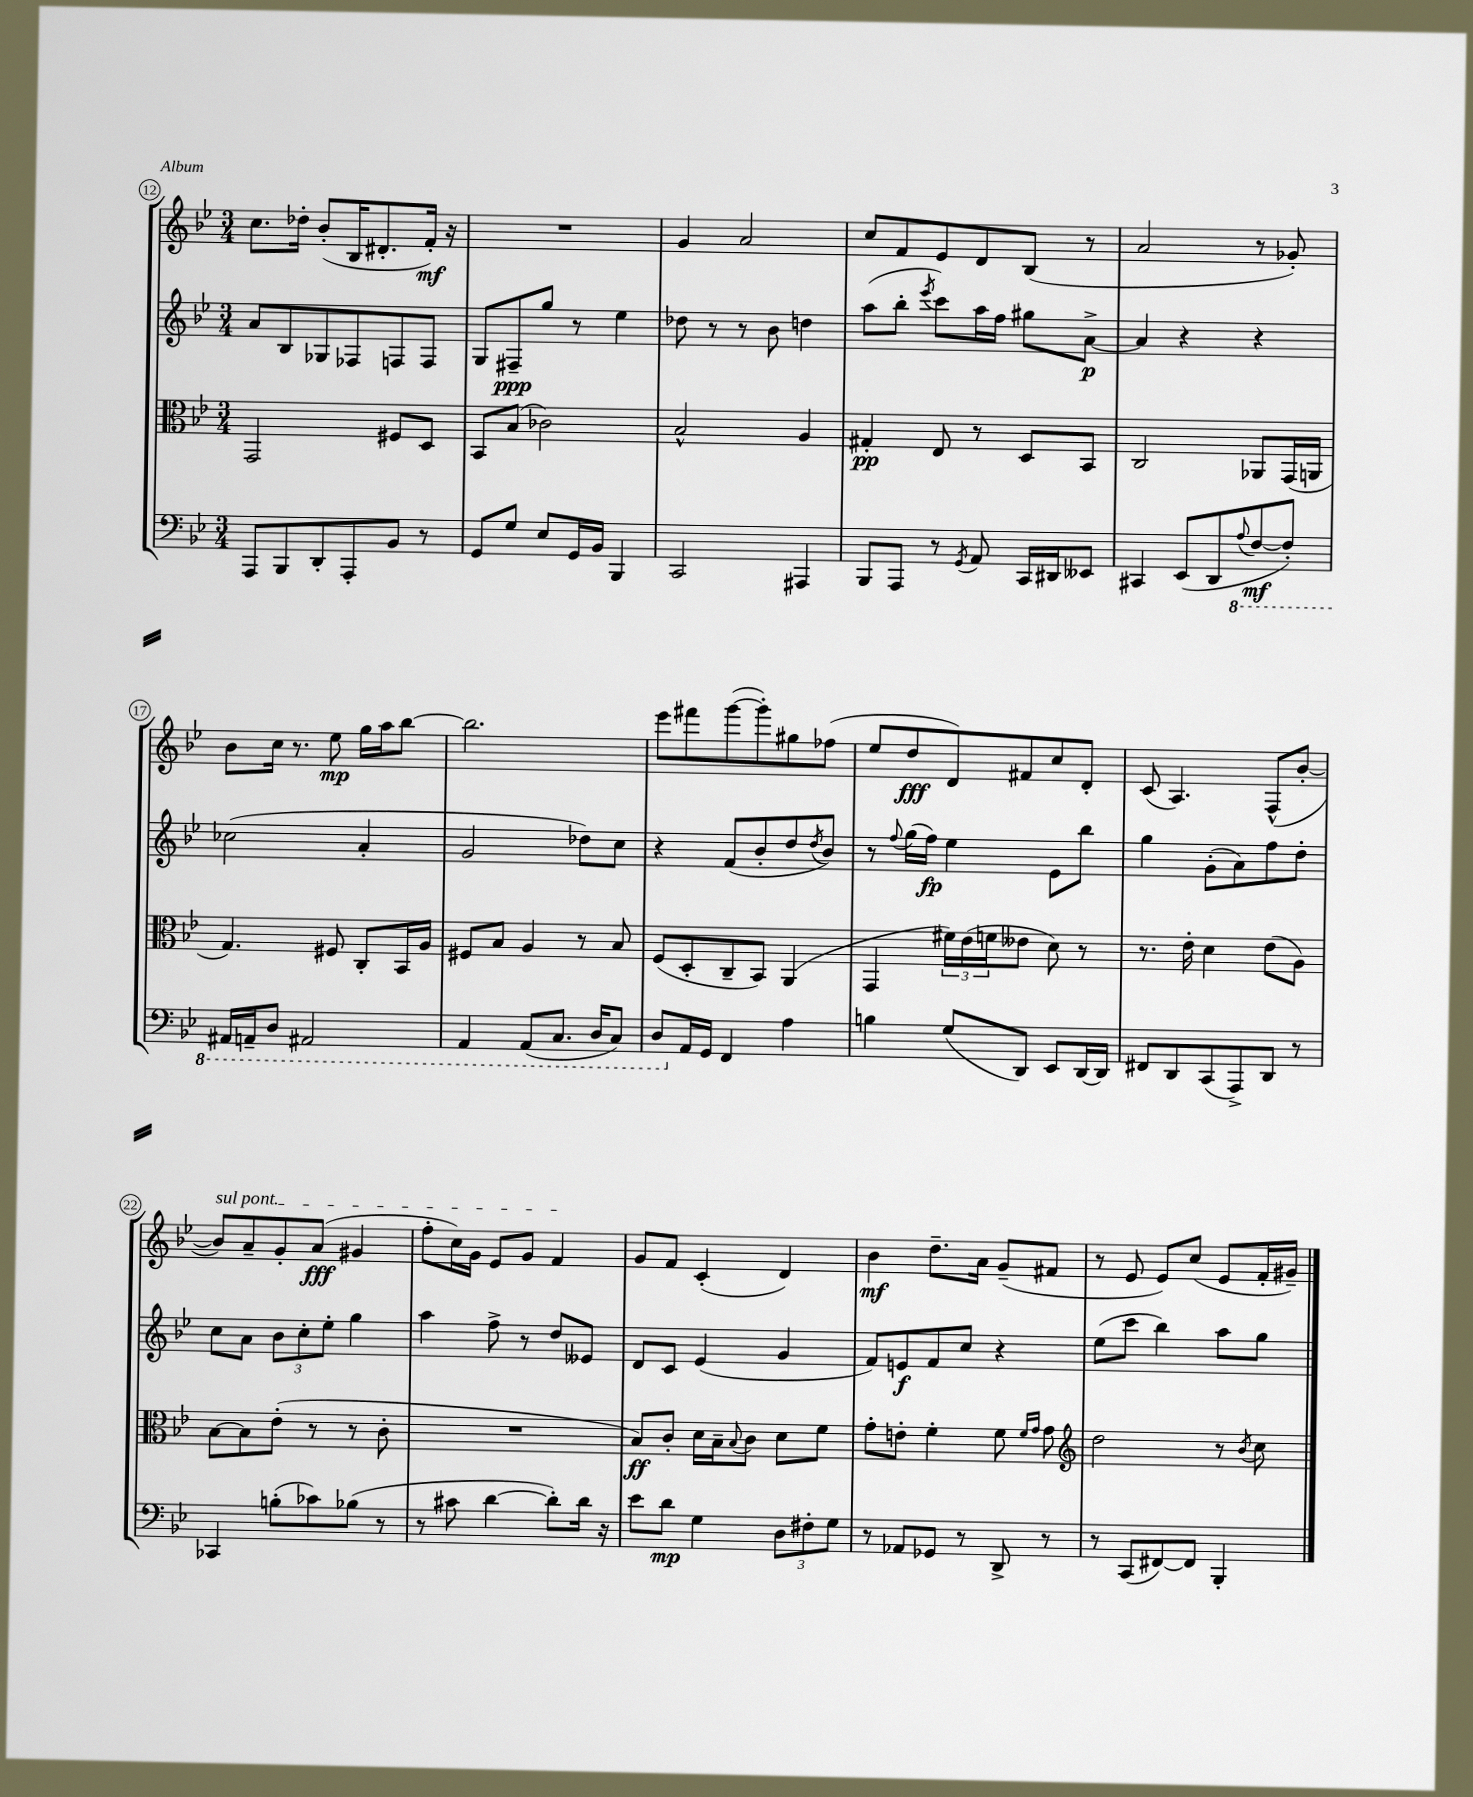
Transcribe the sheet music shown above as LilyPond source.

<<
\new StaffGroup <<
\new Staff = "s0" {
    \clef treble \key bes \major \numericTimeSignature \time 3/4
    c''8. des''16-. bes'8-.( bes16 dis'8.-. f'16-.\mf) r16 |
    R2. |
    g'4 a'2 |
    c''8 f'8 ees'8 d'8 bes8( r8 |
    a'2 r8 ges'8-.) |
    bes'8 c''16 r8. ees''8\mp g''16 a''16 bes''8~ |
    bes''2. |
    ees'''8 fis'''8 g'''8~( g'''8-.) gis''8 fes''8( |
    ees''8 d''8\fff d'8) fis'8 c''8 d'8-. |
    c'8( a4.) f8-^( bes'8~-. |
    \once \override TextSpanner.bound-details.left.text = \markup { \italic "sul pont." } bes'8\startTextSpan) a'8-- g'8-. a'8\fff( gis'4 |
    f''8-. c''16) g'16 ees'8 g'8 f'4\stopTextSpan |
    g'8 f'8 c'4-.( d'4) |
    bes'4\mf d''8.-- a'16 g'8--( fis'8 |
    r8 ees'8 ees'8) c''8( ees'8 f'16-. gis'16--) \bar "|." |
}
\new Staff = "s1" {
    \clef treble \key bes \major \numericTimeSignature \time 3/4
    a'8 bes8 ges8 fes8 f8 f8 |
    g8 fis8--\ppp g''8 r8 ees''4 |
    des''8 r8 r8 bes'8 d''4 |
    a''8( bes''8-. \acciaccatura { ees'''8 } c'''8) a''16 f''16 gis''8 a'8~->\p |
    a'4 r4 r4 |
    ces''2( a'4-. |
    g'2 des''8) c''8 |
    r4 f'8( bes'8-. d''8 \acciaccatura { d''8 } bes'8) |
    r8 \appoggiatura { f''8 } g''16( f''16\fp) ees''4 ees'8 bes''8 |
    g''4 g'8-.( a'8) f''8 d''8-. |
    c''8 a'8 \tuplet 3/2 { bes'8 c''8-. ees''8-. } g''4 |
    a''4 f''8-> r8 d''8 eeses'8 |
    d'8 c'8 ees'4( g'4 |
    f'8) e'8\f f'8 c''8 r4 |
    ees''8( c'''8 bes''4) a''8 g''8 \bar "|." |
}
\new Staff = "s2" {
    \clef alto \key bes \major \numericTimeSignature \time 3/4
    g,2 fis8 d8 |
    bes,8 bes8( ces'2) |
    bes2-^ a4 |
    gis4-.\pp ees8 r8 d8 bes,8 |
    c2 aes,8 g,16( a,16 |
    g4.) fis8 c8-. bes,16 a16 |
    fis8 bes8 a4 r8 bes8 |
    f8( d8-. c8-- bes,8) a,4( |
    g,4 \tuplet 3/2 { fis'16) ees'16( f'16 } eeses'8 d'8) r8 |
    r8. ees'16-. d'4 ees'8( a8) |
    bes8~ bes8 ees'8-.( r8 r8 c'8-. |
    R2. |
    bes8\ff) c'8-. d'16 bes16-- \appoggiatura { bes8 } c'8 d'8 f'8 |
    g'8-. e'8-. f'4-. f'8 \grace { f'16 g'16 } g'8 |
    \clef treble d''2 r8 \acciaccatura { bes'8 } c''8 \bar "|." |
}
\new Staff = "s3" {
    \clef bass \key bes \major \numericTimeSignature \time 3/4
    a,,8 bes,,8 d,8-. a,,8-. bes,8 r8 |
    g,8 g8 ees8 g,16 bes,16 bes,,4 |
    c,2 ais,,4 |
    bes,,8 a,,8 r8 \acciaccatura { g,8 } a,8 c,16 dis,16 eeses,8 |
    cis,4 ees,8( d,8 \ottava #-1 \appoggiatura { a,8 } f,8~\mf f,8-.) |
    ais,,16 a,,16-- d,8 ais,,2 |
    a,,4 a,,8( c,8. d,16 c,8) |
    d,8 \ottava #0 a,16 g,16 f,4 a4 |
    b4 g8( d,8) ees,8 d,16~ d,16 |
    fis,8 d,8 c,8( a,,8->) d,8 r8 |
    ces,4 b8-.( ces'8) bes8( r8 |
    r8 cis'8 d'4~ d'8-.) d'16 r16 |
    ees'8 d'8\mp g4 \tuplet 3/2 { d8 fis8-. g8 } |
    r8 aes,8 ges,8 r8 d,8-> r8 |
    r8 c,8( fis,8~) fis,8 bes,,4-. \bar "|." |
}
>>
>>
\layout { \context { \Score currentBarNumber = #12 \override BarNumber.stencil = #(make-stencil-circler 0.1 0.3 ly:text-interface::print) } }
